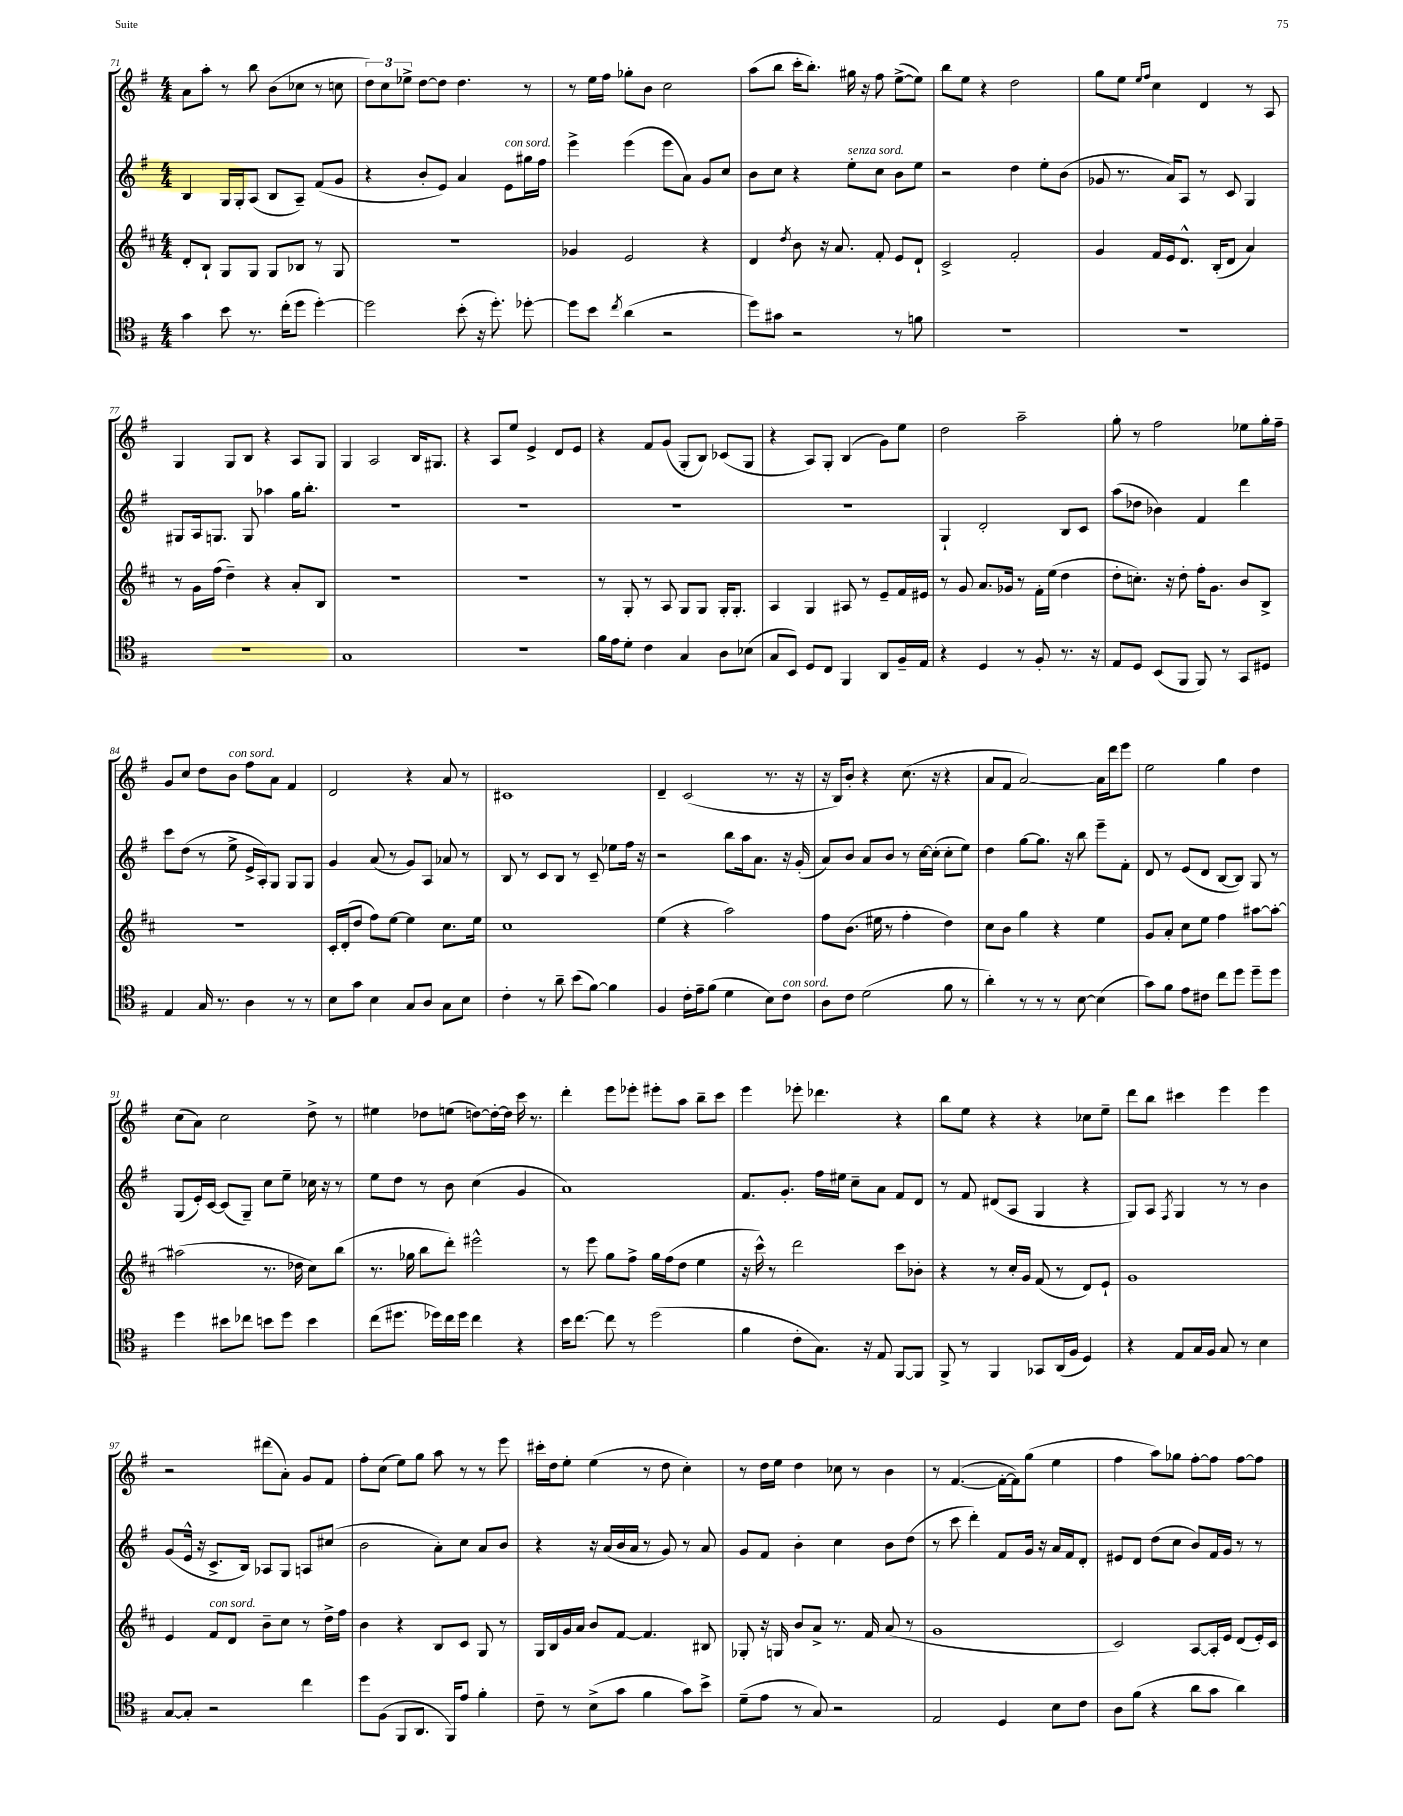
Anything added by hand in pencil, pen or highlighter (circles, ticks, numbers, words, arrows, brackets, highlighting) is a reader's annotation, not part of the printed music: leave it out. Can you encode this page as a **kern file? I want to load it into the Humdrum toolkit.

**kern	**kern	**kern	**kern
*staff4	*staff3	*staff2	*staff1
*clefC4	*clefG2	*clefG2	*clefG2
*k[f#]	*k[f#c#]	*k[f#]	*k[f#]
*M4/4	*M4/4	*M4/4	*M4/4
4g	8d'	4B	8a
.	8B`	.	8aa'
8b	8G	16G	8r
.	.	16G'	.
8.r	8G	(8A	8bb
.	8G	8B	(8b
(16cc'	.	.	.
8dd	8B-	8A~)	8cc-
[4dd')	8r	(8f#	8r
.	8G	8g	8cc
=	=	=	=
2dd]	1r	4r	12dd)
.	.	.	12cc
.	.	.	12ee-^
.	.	8b'	[8dd
.	.	8e)	8dd]
(8b'	.	4a	4.dd
16r	.	.	.
8.dd')	.	.	.
.	.	8e	.
[8dd-'	.	16gg#	8r
.	.	16ff#	.
=	=	=	=
8dd-]	4g-	4eee^	8r
8b	.	.	16ee
.	.	.	16ff#
8qcc	.	.	.
(4a	2e	(4eee	8gg-'
.	.	.	8b
2r	.	8eee	2cc
.	.	8a)	.
.	4r	8g	.
.	.	8cc	.
=	=	=	=
8dd)	4d	8b	(8aa
8g#	.	8cc	8bb
.	8qdd	.	.
2r	8b	4r	16ccc'
.	.	.	8.bb')
.	16r	.	.
.	8.a	.	.
.	.	8ee'	16gg#
.	.	.	16r
.	8f#'	8cc	8ff#
8r	8e	8b	([8ee^
8f	8d`	8ee	8ee])
=	=	=	=
1r	2c#^	2r	8bb
.	.	.	8ee
.	.	.	4r
.	2f#'	4dd	2dd
.	.	8ee'	.
.	.	(8b	.
=	=	=	=
1r	4g	8g-	8gg
.	.	8.r	8ee
.	.	.	16qqee
.	.	.	16qqff#
.	16f#	.	4cc
.	16e	16a)	.
.	8.d^^	8A	.
.	.	8r	4d
.	(16B'	.	.
.	8d	8c	.
.	4a)	4G	8r
.	.	.	8A
=	=	=	=
1r	8r	8G#	4G
.	16g	16A	.
.	(16ff#	8.G	.
.	4dd~)	.	8G
.	.	8G	8B
.	4r	4aa-	4r
.	8a'	16gg	8A
.	.	8.bb'	.
.	8B	.	8G
=	=	=	=
1G	1r	1r	4G
.	.	.	2A
.	.	.	16B
.	.	.	8.G#
=	=	=	=
1r	1r	1r	4r
.	.	.	8A
.	.	.	8ee
.	.	.	4e^
.	.	.	8d
.	.	.	8e
=	=	=	=
16f#	8r	1r	4r
16e	.	.	.
8d'	8G'	.	.
4c	8r	.	8f#
.	8A	.	(8g
4G	8G	.	8G'
.	8G	.	8B)
8A	16G'	.	(8c-
.	8.G'	.	.
(8B-	.	.	8G
=	=	=	=
8G	4A	1r	4r
8BB)	.	.	.
8D	4G	.	8A)
8C	.	.	8G'
4FF#	8A#	.	(4B
.	8r	.	.
8AA	8e~	.	8g)
16F#~	16f#	.	8ee
16E	16e#	.	.
=	=	=	=
4r	8r	4G`	2dd
.	8g	.	.
4D	8.a	2d'	.
.	16g-	.	.
8r	8r	.	2aa~
8F#'	16f#'	.	.
.	(16ee	.	.
8.r	4dd	8B	.
.	.	8c	.
16r	.	.	.
=	=	=	=
8E	8dd'	(8aa	8gg'
8D	8.cc')	8dd-	8r
(8BB	.	4b-)	2ff#
.	16r	.	.
8FF#	8dd'	.	.
8FF#)	16ff#'	4f#	.
.	8.g	.	.
8r	.	.	.
8GG	8b	4ddd	8ee-
8D#	8B^	.	16gg'
.	.	.	16ff#~
=	=	=	=
4E	1r	8ccc	8g
.	.	(8dd	8cc
16G	.	8r	8dd
8.r	.	.	.
.	.	8ee^	8b
4A	.	16e^	8ff#
.	.	16A')	.
.	.	8G	8a
8r	.	8G	4f#
8r	.	8G	.
=	=	=	=
8B	16c#'	4g	2d
.	(16d'	.	.
8g	8dd	.	.
4B	8ff#)	(8a	.
.	[8ee	8r	.
8G	4ee]	8g)	4r
8A	.	8A	.
8G	8.cc#	8a-	8a
8B	.	8r	8r
.	16ee	.	.
=	=	=	=
4c'	1cc#	8B	1c#
.	.	8r	.
8r	.	8c	.
8a~	.	8B	.
(8b	.	8r	.
[8f#)	.	8c~	.
4f#]	.	8ee-	.
.	.	16ff#	.
.	.	16r	.
=	=	=	=
4F#	(4ee	2r	4d~
16c'	4r	.	(2c
16e~	.	.	.
(8f#	.	.	.
4d	2aa)	8bb	.
.	.	16aa	.
.	.	8.a	.
8B)	.	.	8.r
8c	.	16r	.
.	.	(16g'	16r
=	=	=	=
8A	8ff#	8a)	16r
.	.	.	16B)
8c	(8.b	8b	8b'
(2d	.	8a	4r
.	16ee#	.	.
.	8r	8b	.
.	4ff#'	8r	(8.cc
.	.	[16cc	.
.	.	(16cc']	16r
8f#	4dd)	8cc'	4r
8r	.	8ee)	.
=	=	=	=
4a')	8cc#	4dd	8a
.	8b	.	8f#
8r	4gg	[8gg	[2a)
8r	.	8.gg]	.
8r	4r	.	.
.	.	16r	.
[8B	.	8bb	.
(4B]	4ee	8eee~	16a]
.	.	.	16ddd
.	.	8f#'	8eee
=	=	=	=
8g)	8g	8d	2ee
8f#	8a'	8r	.
8e	8cc#	(8e	.
8c#	8ee	8d	.
8cc	4ff#	[8B	4gg
8dd	.	8B])	.
8dd~	[8aa#	8G	4dd
8dd	8aa#'_	8r	.
=	=	=	=
4dd	(2aa#]	(8G	(8cc
.	.	16e')	8a)
.	.	[16c	.
8b#	.	(8c]	2cc
8cc-	.	8G~)	.
8b	8.r	8cc	.
8dd	.	8ee~	.
.	16dd-	.	.
4b	8cc#)	16cc-	8dd^
.	.	16r	.
.	(8bb	8r	8r
=	=	=	=
(8cc	8.r	8ee	4ee#
8.dd#	.	8dd	.
.	16gg-	.	.
.	8bb	8r	8dd-
16dd-)	.	.	.
16cc	8ddd')	8b	(8ee
16dd-	.	.	.
4cc	2eee#^^	(4cc	[8dd)
.	.	.	16dd'_
.	.	.	16dd]
4r	.	4g	16ccc
.	.	.	8.r
=	=	=	=
16b	8r	1a)	4ddd'
[8.cc	.	.	.
.	8eee	.	.
8cc]	8gg	.	8eee
8r	8ff#^	.	8eee-'
(2dd	16gg	.	8eee#'
.	(16ff#	.	.
.	8dd	.	8aa
.	4ee	.	8bb~
.	.	.	8ccc
=	=	=	=
4f#	16r	8.f#	4eee
.	16ccc#^^)	.	.
.	8r	.	.
.	.	8.g'	.
8c'	2ddd	.	8eee-'
8.G)	.	16ff#	4.ddd-
.	.	16ee#	.
.	.	8cc~	.
16r	.	.	.
8E	.	8a	.
[8FF#	8ccc#	8f#	4r
8FF#]	8b-'	8d	.
=	=	=	=
8FF#^	4r	8r	8bb
8r	.	8f#	8ee
4FF#	8r	(8d#	4r
.	16cc#'	8A	.
.	16g	.	.
8GG-	(8f#	4G	4r
(16AA	8r	.	.
16F#	.	.	.
4D)	8d)	4r	8cc-
.	8e`	.	8ee~
=	=	=	=
4r	1g	8G)	8ddd
.	.	8A	8bb
.	.	8qF#	.
8E	.	4G	4ccc#
16G	.	.	.
16F#	.	.	.
8G	.	8r	4eee
8r	.	8r	.
4B	.	4b	4eee
=	=	=	=
[8G	4e	(8g	2r
8G']	.	16e^^	.
.	.	16r	.
2r	8f#	8.c^	.
.	8d	.	.
.	.	16B)	.
.	8b~	8A-	(8ddd#
.	8cc#	8G	8a')
4cc	8r	8A	8g
.	16dd^	(8cc#	8f#
.	16ff#	.	.
=	=	=	=
8dd	4b	2b	8ff#'
(8F#	.	.	(8cc
8FF#	4r	.	8ee)
8.AA	.	.	8gg
.	8B	8a')	8aa
16FF#)	.	.	.
8e	8c#	8cc	8r
4f#'	8G	8a	8r
.	8r	8b	8eee
=	=	=	=
8c~	16G	4r	16ccc#'
.	16B	.	16dd
8r	16g	.	8ee'
.	16a	.	.
(8B^	8b	16r	(4ee
.	.	(16a	.
8g	[8f#	16b	.
.	.	16a	.
4f#	4.f#]	8r	8r
.	.	8g)	8dd
8g)	.	8r	4cc')
8b^	8B#	8a	.
=	=	=	=
(8d~	8G-'	8g	8r
8e	16r	8f#	16dd
.	16G	.	16ee
8r	8b	4b'	4dd
8G)	8a^	.	.
2r	8.r	4cc	8cc-
.	.	.	8r
.	16f#	.	.
.	(8a	8b	4b
.	8r	(8dd	.
=	=	=	=
2E	1g	8r	8r
.	.	8ccc	([4.f#
.	.	4ddd')	.
4D	.	8f#	16f#'_
.	.	.	16f#])
.	.	16g	(8gg
.	.	16r	.
8B	.	16a	4ee
.	.	16f#	.
8c	.	8d'	.
=	=	=	=
8A	2c#)	8e#	4ff#
(8f#	.	8d	.
4r	.	(8dd	8aa)
.	.	8cc	8gg-
8a	[8A	8b)	[8ff#'
8g	16A']	16f#	8ff#]
.	16e	16g	.
4a)	(8d	8r	[8ff#
.	16e')	8r	8ff#]
.	16c#	.	.
==	==	==	==
*-	*-	*-	*-
